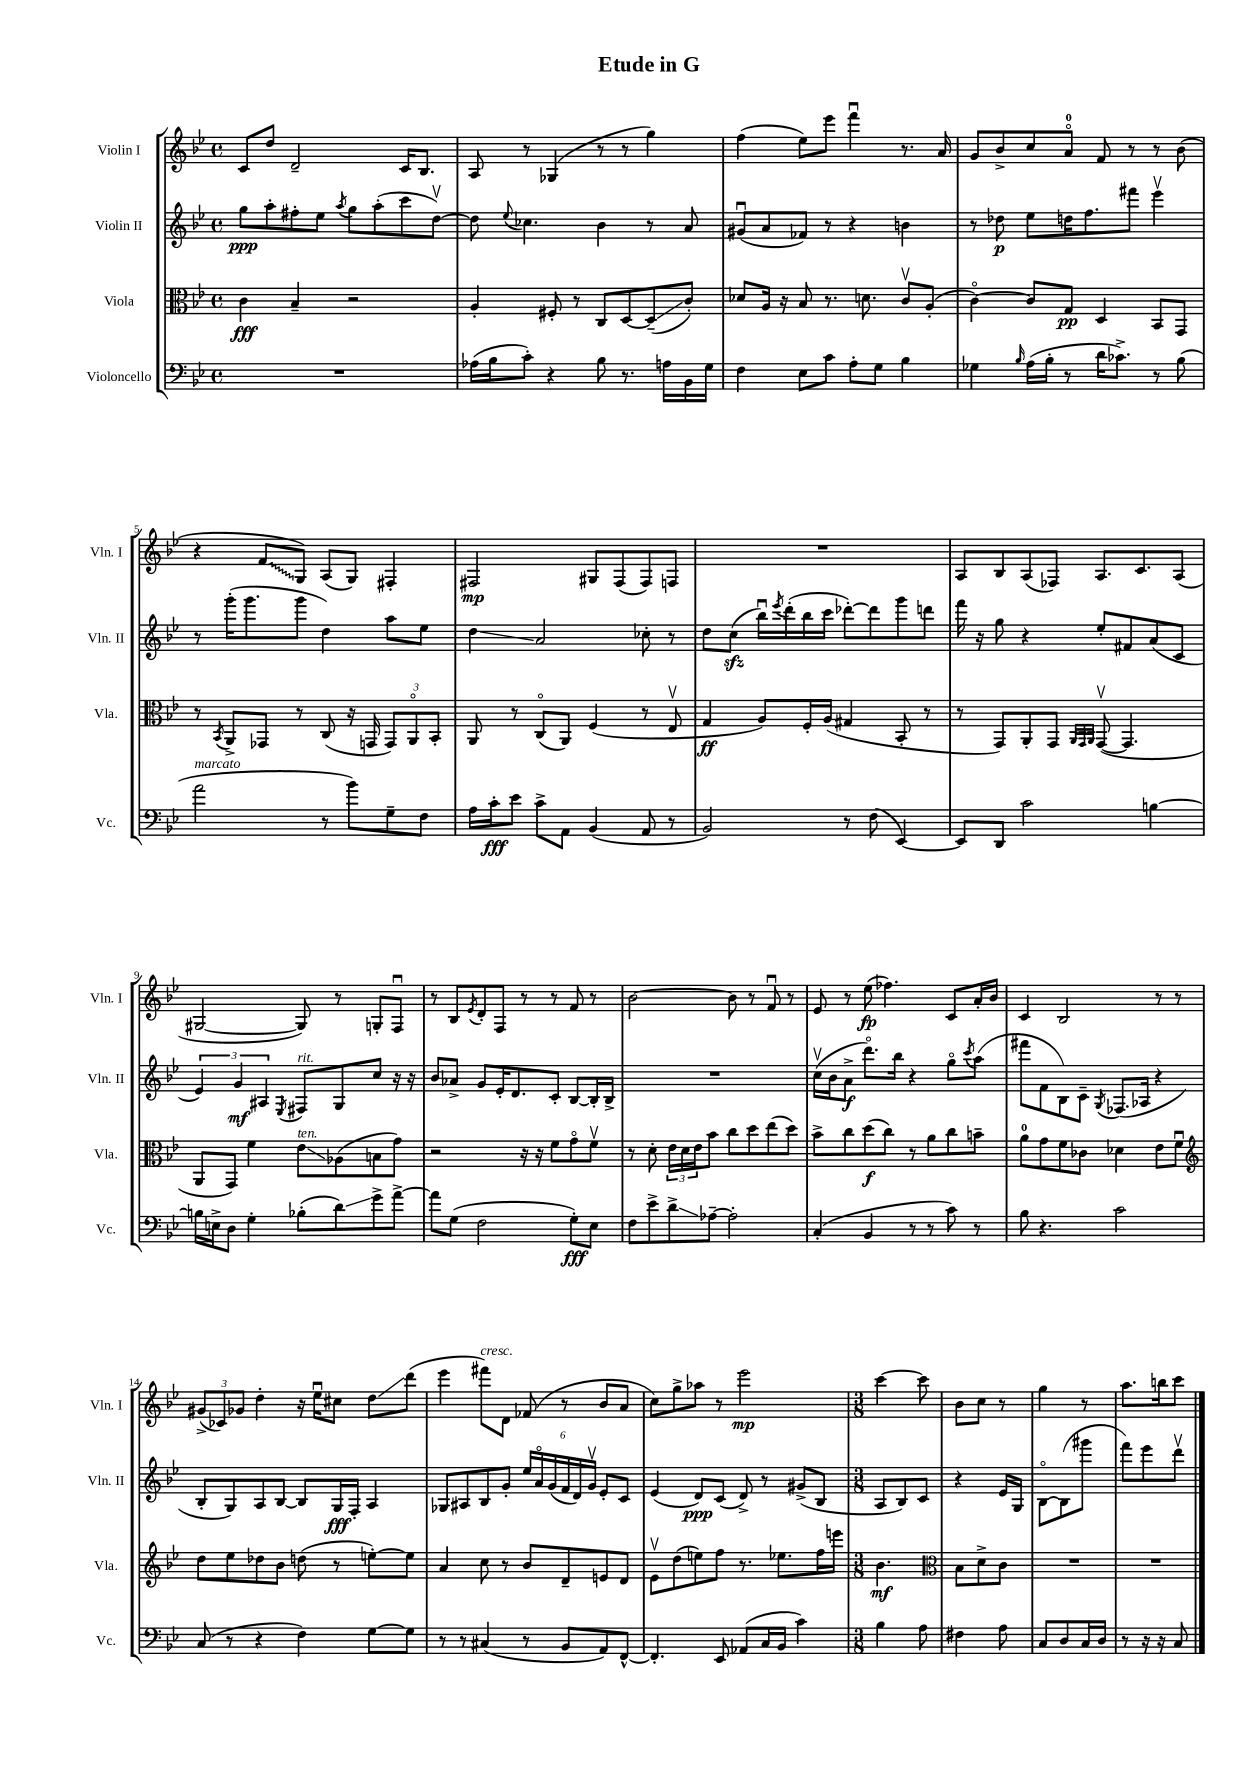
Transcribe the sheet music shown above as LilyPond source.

\header { title = "Etude in G" }
<<
\new StaffGroup <<
\new Staff = "s0" \with { instrumentName = "Violin I" shortInstrumentName = "Vln. I" } {
    \clef treble \key bes \major \defaultTimeSignature \time 4/4
    c'8 d''8 d'2-- c'16 bes8. |
    a8 r8 ges4( r8 r8 g''4) |
    f''4( ees''8) ees'''8 f'''4\downbow r8. a'16 |
    g'8 bes'8-> c''8 a'8-0\flageolet f'8 r8 r8 bes'8( |
    r4 \once \override Glissando.style = #'zigzag f'8\glissando g8) a8( g8) fis4-. |
    fis2\mp gis8 fis8( fis8) f8 |
    R1 |
    a8 bes8 a8( fes8) a8. c'8. a8( |
    gis2~ gis8) r8 g8-. f8\downbow |
    r8 bes8 \acciaccatura { ees'8 } d'8-. f8 r8 r8 f'8 r8 |
    bes'2~ bes'8 r8 f'8\downbow r8 |
    ees'8 r8 ees''8\fp( fes''4.) c'8 a'16-. bes'16 |
    c'4 bes2 r8 r8 |
    \tuplet 3/2 { gis'8->( ces'8) ges'8 } d''4-. r16 ees''16\downbow cis''8 d''8\glissando d'''8( |
    ees'''4 fis'''8^\markup { \italic "cresc." }) d'8 fes'8( r8 bes'8 a'8 |
    c''8) g''8-> aes''8 r8 ees'''2\mp |
    \numericTimeSignature \time 3/8 c'''4~ c'''8 |
    bes'8 c''8 r8 |
    g''4 r8 |
    a''8. b''16 c'''8 \bar "|." |
}
\new Staff = "s1" \with { instrumentName = "Violin II" shortInstrumentName = "Vln. II" } {
    \clef treble \key bes \major \defaultTimeSignature \time 4/4
    g''8\ppp a''8-. fis''8-. ees''8 \acciaccatura { a''8 } g''8 a''8-.( c'''8 d''8~\upbow) |
    d''8 \appoggiatura { ees''8 } ces''4. bes'4 r8 a'8 |
    gis'8\downbow( a'8 fes'8) r8 r4 b'4 |
    r8 des''8\p ees''8 d''16 f''8. fis'''8 ees'''4\upbow |
    r8 g'''16-.( g'''8. g'''8 d''4) a''8 ees''8 |
    d''4\glissando a'2 ces''8-. r8 |
    d''8 c''8\sfz( bes''16\downbow) \acciaccatura { ees'''8 } d'''16-.( bes''16 c'''16 des'''8~-.) des'''8 g'''8 d'''8 |
    f'''16 r16 g''8 r4 ees''8-. fis'8 a'8( c'8 |
    \tuplet 3/2 { ees'4) g'4\mf ais4 } \acciaccatura { ees8 } fis8^\markup { \italic "rit." } g8 c''8 r16 r16 |
    bes'8 aes'8-> g'8 ees'16-. d'8. c'8-. bes8~ bes16-. bes16-> |
    R1 |
    c''16\upbow( bes'16 a'8->\f d'''8.\flageolet) bes''16 r4 g''8\flageolet \acciaccatura { c'''8 } a''8( |
    fis'''8 f'8 bes8) c'8-- \acciaccatura { g8 } fes8.( aes16 r4 |
    bes8-. g8) a8 bes8~ bes8 g16\fff f16-. a4 |
    ges8 ais8 bes8 g'8-. \tuplet 6/4 { ees''16 a'16\flageolet g'16( f'16 d'16) g'16\upbow } ees'8-. c'8 |
    ees'4( d'8\ppp) c'8( d'8->) r8 gis'8->( bes8 |
    \numericTimeSignature \time 3/8 a8 bes8) c'8 |
    r4 ees'16 g16 |
    bes8~\flageolet bes8( gis'''8 |
    f'''8) ees'''8 d'''8\upbow \bar "|." |
}
\new Staff = "s2" \with { instrumentName = "Viola" shortInstrumentName = "Vla." } {
    \clef alto \key bes \major \defaultTimeSignature \time 4/4
    c'4\fff bes4-- r2 |
    a4-. fis8-. r8 c8 d8~ d8--\glissando( c'8-.) |
    des'8 a16 r16 bes8 r8. d'8. c'8\upbow a8-.( |
    c'4~\flageolet) c'8 g8\pp d4 bes,8 g,8 |
    r8 \acciaccatura { bes,8 } a,8-> ges,8 r8 c8( r16 g,16 \tuplet 3/2 { g,8) a,8\flageolet bes,8-. } |
    a,8 r8 c8\flageolet( a,8) f4( r8 ees8\upbow |
    g4\ff a8) f16-. a16( gis4 bes,8-. r8 |
    r8 g,8) a,8-. g,8 \grace { a,32 g,32 a,32 } g,8~\upbow( g,4. |
    a,8 g,8) f'4 ees'8\glissando^\markup { \italic "ten." } aes8( b8 g'8) |
    r2 r16 r16 f'8 g'8\flageolet f'8\upbow |
    r8 d'8-. \tuplet 3/2 { ees'16 d'16 ees'16 } bes'8 c''8 d''8 ees''8( d''8) |
    bes'8-> c''8 d''8\f( c''8) r8 a'8 c''8 b'8-- |
    a'8-0 g'8 f'8 ces'8 des'4 ees'8 f'8\downbow |
    \clef treble d''8 ees''8 des''8 bes'8 d''8( r8 e''8~-.) e''8 |
    a'4 c''8 r8 bes'8 d'8-- e'8 d'8 |
    ees'8\upbow d''8( e''8) f''8 r8. ees''8. f''16 e'''16 |
    \numericTimeSignature \time 3/8 bes'4.\mf |
    \clef alto bes8 d'8-> c'8 |
    R4. |
    R4. \bar "|." |
}
\new Staff = "s3" \with { instrumentName = "Violoncello" shortInstrumentName = "Vc." } {
    \clef bass \key bes \major \defaultTimeSignature \time 4/4
    R1 |
    aes16( bes16 c'8-.) r4 bes8 r8. a16 bes,16 g16 |
    f4 ees8 c'8 a8-. g8 bes4 |
    ges4 \grace { bes16 } a16( bes16-. r8 d'16 ces'8.->) r8 bes8( |
    a'2^\markup { \italic "marcato" } r8 bes'8) g8-- f8 |
    a16 c'16-.\fff ees'8 c'8-> a,8 bes,4( a,8 r8 |
    bes,2) r8 f8( ees,4~) |
    ees,8 d,8 c'2 b4~ |
    b16 e16-> d8 g4-. bes8-.( d'8\glissando) g'8-> a'8~-> |
    a'8 g8( f2 g8-.\fff) ees8 |
    f8 ees'8-> d'8->\glissando aes8~-- aes2-. |
    c4-.( bes,4 r8 r8 c'8) r8 |
    bes8 r4. c'2 |
    c8( r8 r4 f4) g8~ g8 |
    r8 r8 cis4( r8 bes,8 a,8) f,8~-^ |
    f,4.-. ees,8 aes,8( c16 bes,16 c'4) |
    \numericTimeSignature \time 3/8 bes4 a8 |
    fis4 a8 |
    c8 d8 c16 d16 |
    r8 r16 r16 c8 \bar "|." |
}
>>
>>
